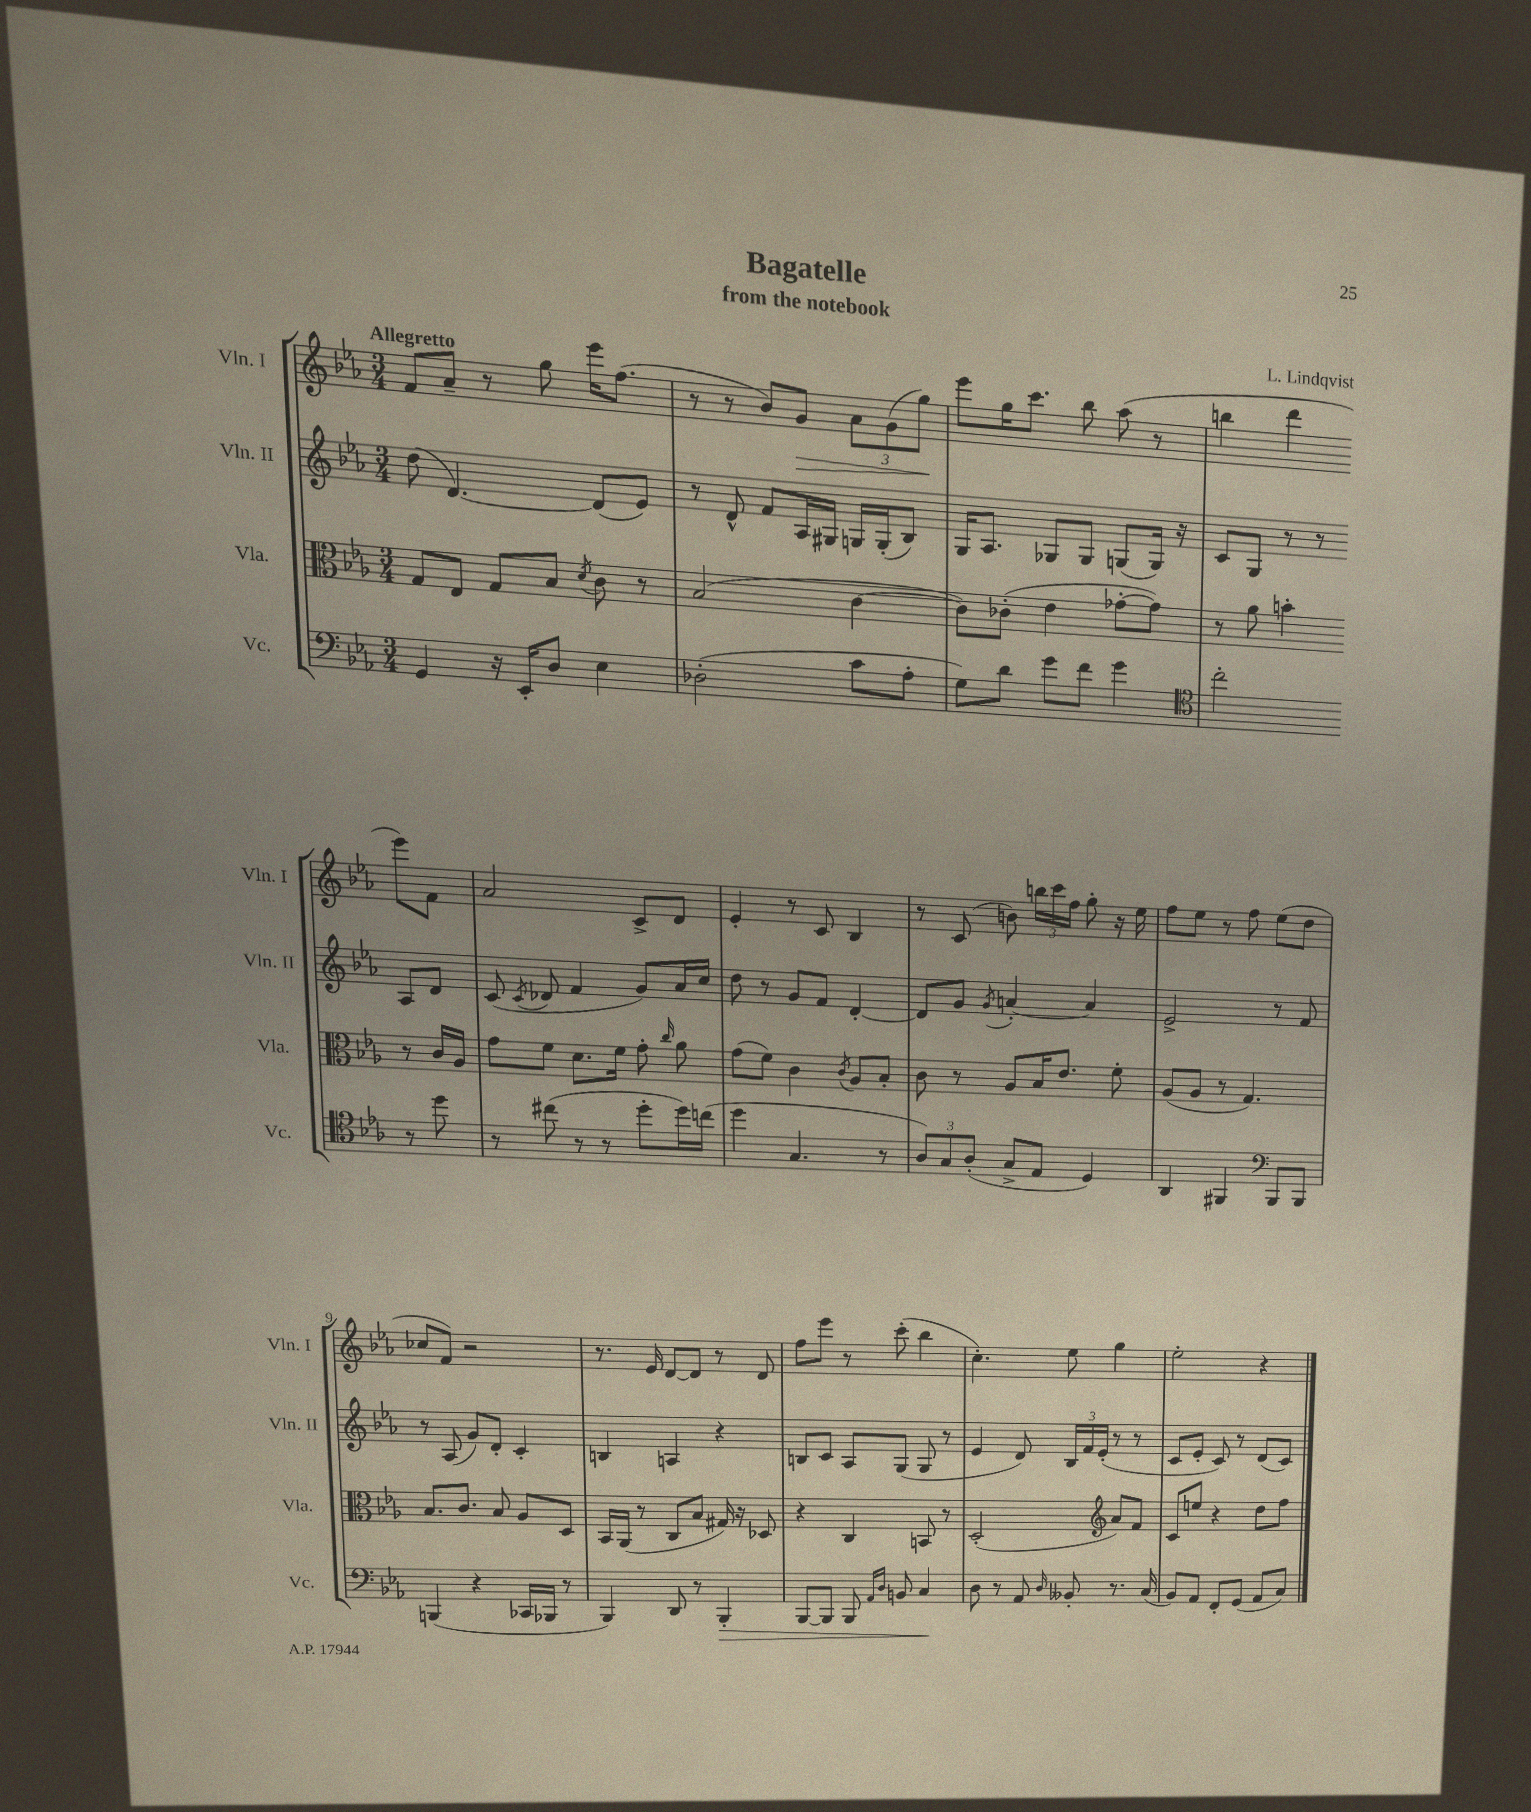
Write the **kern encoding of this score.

**kern	**kern	**kern	**kern
*staff4	*staff3	*staff2	*staff1
*clefF4	*clefC3	*clefG2	*clefG2
*k[b-e-a-]	*k[b-e-a-]	*k[b-e-a-]	*k[b-e-a-]
*M3/4	*M3/4	*M3/4	*M3/4
4GG	8G	(8dd	8f
.	8E-	[4.d)	8a-~
16r	8G	.	8r
16EE-'	.	.	.
8D	8B-	.	8gg
.	8qd	.	.
4E-	8c	(8d]	16eee-
.	.	.	(8.ff
.	8r	8e-)	.
=	=	=	=
(2D-'	(2B-	8r	8r
.	.	8d^^	8r
.	.	8f	8b-)
.	.	16A-	8g
.	.	16G#	.
8c	[4c	16G	12a-
.	.	(16G'	.
.	.	.	(12g
8A-'	.	8B-)	.
.	.	.	12gg)
=	=	=	=
8G)	8c])	16G	8eee-
.	.	8.A-	.
8d	(8c-'	.	16gg
.	.	.	8.ccc
8g	4e-	8G-	.
8f	.	8G-	8bb-
4g	[8g-'	(8G	(8aa-
.	8g-])	16G)	8r
.	.	16r	.
=	=	=	=
*clefC4	*	*	*
2cc'	8r	8c	4bb
.	8a-	8G	.
.	4b'	8r	4ddd
.	.	8r	.
8r	8r	8A-	8eee-)
8dd	16c	8d	8f
.	16A-	.	.
=	=	=	=
8r	8g	(8c	2a-
.	.	8qc	.
(8cc#	8f	8d-	.
8r	8.d	4f	.
8r	.	.	.
.	16f	.	.
8dd'	8g'	8g)	8c^
.	16qqcc	.	.
16dd)	8a-	16a-	8d
(16cc	.	16cc	.
=	=	=	=
4dd	(8g	8dd	4e-'
.	8f)	8r	.
4.G	4c	8g	8r
.	.	8f	8c
.	8qc	.	.
.	8A-	[4d'	4B-
8r	8B-'	.	.
=	=	=	=
12A-)	8c	8d]	8r
12G	.	.	.
.	8r	8g	(8c
(12A-'	.	.	.
.	.	8qg	.
8G^	8A-	[4a'	8b)
8E-	16B-	.	24bb
.	.	.	24ccc
.	8.e-	.	.
.	.	.	24ff
4D)	.	4a]	8gg'
.	8f'	.	16r
.	.	.	16ee-
=	=	=	=
4AA-	(8A-	2e-^	8ff
.	8A-	.	8ee-
4FF#	8r	.	8r
.	4.G)	.	8ff
*clefF4	*	*	*
8BBB-	.	8r	(8ee-
8BBB-	.	8f	8dd
=	=	=	=
(4BBB	8.B-	8r	8cc-
.	.	(8A-	8f)
.	8.c	.	.
4r	.	8g)	2r
.	8B-	8d'	.
16CC-	8A-	4c'	.
16BBB-	.	.	.
8r	8D	.	.
=	=	=	=
4BBB-)	16BB-	4B	8.r
.	(16AA-	.	.
.	8r	.	.
.	.	.	16e-
8DD	8C	4A	[8d
8r	8B-	.	8d]
4BBB-'	16G#)	4r	8r
.	16r	.	.
.	8D-	.	8d
=	=	=	=
[8BBB-	4r	8B	8ff
8BBB-]	.	8c	8eee-
8BBB-	4C	8A-	8r
16qqAA-	.	.	.
16qqD	.	.	.
8BB	.	(8G	(8ccc'
4C	8BB	8G	4bb-
.	8r	8r	.
=	=	=	=
8D	(2D'	4e-	4.cc')
8r	.	.	.
8AA-	.	8d)	.
16qqD	.	.	.
8BB--'	.	24B-	8ee-
.	.	24f	.
.	.	(24e-'	.
*	*clefG2	*	*
8.r	8a-)	8r	4gg
.	8f	8r	.
(16C	.	.	.
=	=	=	=
8BB-)	8c	8c	2ee-'
8AA-	8ee	8e-'	.
8FF'	4r	8c)	.
(8GG	.	8r	.
8AA-	8dd	(8d	4r
8C)	8ff	8c)	.
==	==	==	==
*-	*-	*-	*-
